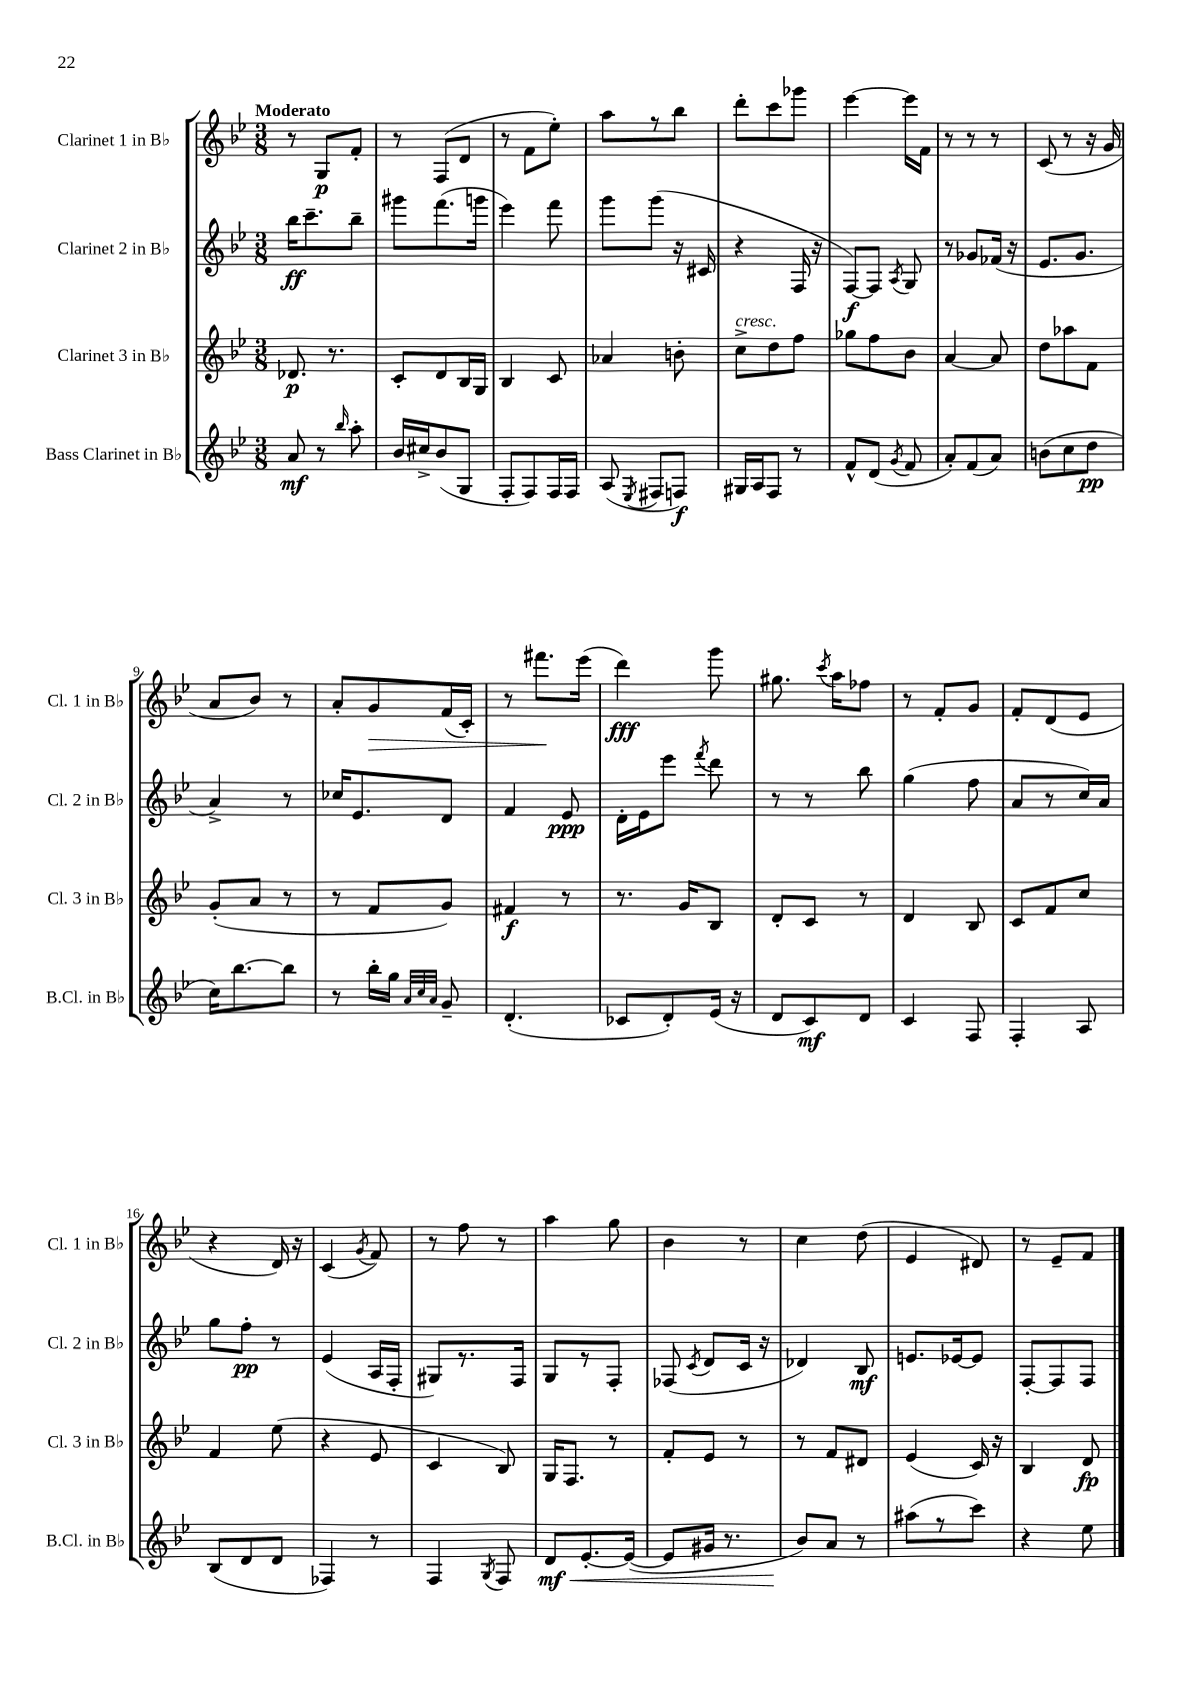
<<
\new StaffGroup <<
\new Staff = "s0" \with { instrumentName = "Clarinet 1 in Bb" shortInstrumentName = "Cl. 1 in Bb" } {
    \clef treble \key bes \major \numericTimeSignature \time 3/8 \tempo "Moderato"
    \autoBeamOff r8 g8[\p f'8]-. |
    r8 f8[( d'8] |
    r8 f'8[ ees''8]-.) |
    a''8[ r8 bes''8] |
    d'''8[-. c'''8 ges'''8] |
    ees'''4~ ees'''16[ f'16] |
    r8 r8 r8 |
    c'8( r8 r16 g'16 |
    a'8[ bes'8]) r8 |
    a'8[-. g'8\> f'16( c'16]-.) |
    r8 fis'''8.[\! ees'''16]( |
    d'''4\fff) g'''8 |
    gis''8. \acciaccatura { c'''8 } a''16[ fes''8] |
    r8 f'8[-. g'8] |
    f'8[-. d'8( ees'8] |
    r4 d'16) r16 |
    c'4( \acciaccatura { g'8 } f'8) |
    r8 f''8 r8 |
    a''4 g''8 |
    bes'4 r8 |
    c''4 d''8( |
    ees'4 dis'8) |
    r8 ees'8[-- f'8] \bar "|." |
}
\new Staff = "s1" \with { instrumentName = "Clarinet 2 in Bb" shortInstrumentName = "Cl. 2 in Bb" } {
    \clef treble \key bes \major \numericTimeSignature \time 3/8
    \autoBeamOff bes''16[\ff c'''8.-- bes''8]-- |
    gis'''8[ f'''8.( g'''16] |
    ees'''4) f'''8 |
    g'''8[ g'''8]( r16 cis'16 |
    r4 f16 r16 |
    f8[~\f) f8] \acciaccatura { a8 } g8 |
    r8 ges'8[ fes'16]( r16 |
    ees'8.[ g'8.] |
    a'4->) r8 |
    ces''16[ ees'8. d'8] |
    f'4 ees'8\ppp |
    d'16[-. ees'16 ees'''8] \acciaccatura { f'''8 } d'''8 |
    r8 r8 bes''8 |
    g''4( f''8 |
    a'8[ r8 c''16) a'16] |
    g''8[ f''8]-.\pp r8 |
    ees'4( a16[ f16]-. |
    gis8[) r8. f16] |
    g8[ r8 f8]-. |
    fes8( \acciaccatura { c'8 } d'8[ c'16] r16 |
    des'4) bes8\mf |
    e'8.[ ees'16~ ees'8] |
    f8[~-. f8 f8] \bar "|." |
}
\new Staff = "s2" \with { instrumentName = "Clarinet 3 in Bb" shortInstrumentName = "Cl. 3 in Bb" } {
    \clef treble \key bes \major \numericTimeSignature \time 3/8
    \autoBeamOff des'8.\p r8. |
    c'8[-. d'8 bes16 g16] |
    bes4 c'8 |
    aes'4 b'8-. |
    c''8[->^\markup { \italic "cresc." } d''8 f''8] |
    ges''8[ f''8 bes'8] |
    a'4~ a'8 |
    d''8[ aes''8 f'8] |
    g'8[-.( a'8] r8 |
    r8 f'8[ g'8]) |
    fis'4\f r8 |
    r8. g'16[ bes8] |
    d'8[-. c'8] r8 |
    d'4 bes8 |
    c'8[ f'8 c''8] |
    f'4 ees''8( |
    r4 ees'8 |
    c'4 bes8) |
    g16[ f8.] r8 |
    f'8[-. ees'8] r8 |
    r8 f'8[ dis'8] |
    ees'4( c'16) r16 |
    bes4 d'8\fp \bar "|." |
}
\new Staff = "s3" \with { instrumentName = "Bass Clarinet in Bb" shortInstrumentName = "B.Cl. in Bb" } {
    \clef treble \key bes \major \numericTimeSignature \time 3/8
    \autoBeamOff a'8\mf r8 \grace { bes''16 } a''8-. |
    bes'16[ cis''16-> bes'8( g8] |
    f8[-. f8) f16 f16] |
    a8( \acciaccatura { ees8 } fis8[ f8]\f) |
    gis16[ a16 f8] r8 |
    f'8[-^ d'8]( \acciaccatura { g'8 } f'8 |
    a'8[-.) f'8( a'8]) |
    b'8[( c''8 d''8]\pp |
    c''16[) bes''8.~ bes''8] |
    r8 bes''16[-. g''16] \grace { a'32[ c''32 a'32] } g'8-- |
    d'4.-.( |
    ces'8[ d'8-.) ees'16]( r16 |
    d'8[ c'8\mf) d'8] |
    c'4 f8 |
    f4-. a8 |
    bes8[( d'8 d'8] |
    fes4) r8 |
    f4 \acciaccatura { g8 } f8 |
    d'8[\mf\< ees'8.~-. ees'16]~( |
    ees'8[ gis'16] r8. |
    bes'8[\!) a'8] r8 |
    ais''8[( r8 c'''8]) |
    r4 ees''8 \bar "|." |
}
>>
>>
